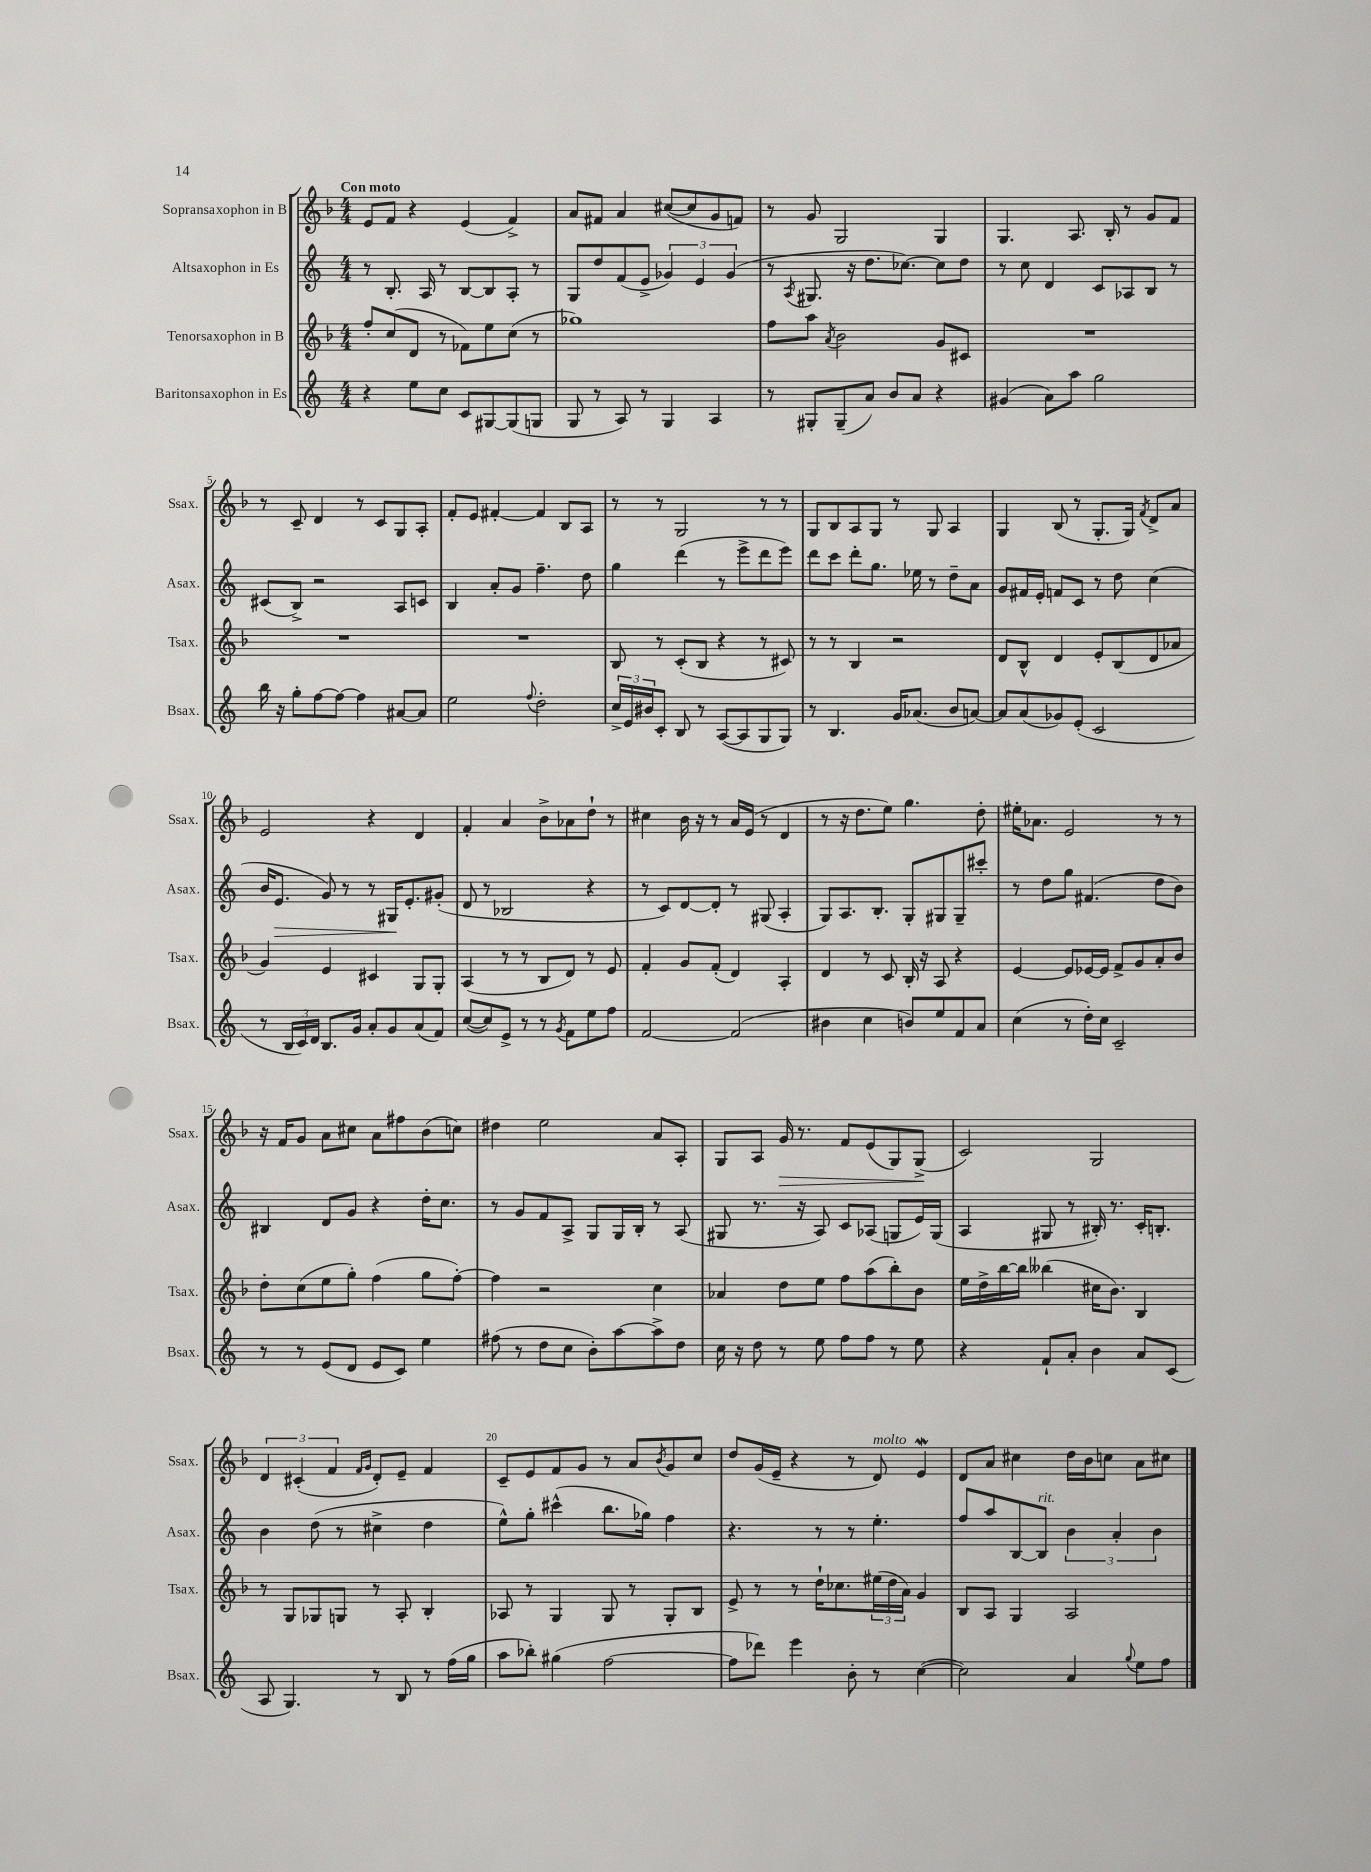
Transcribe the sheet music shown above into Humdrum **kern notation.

**kern	**kern	**kern	**kern
*staff4	*staff3	*staff2	*staff1
*clefG2	*clefG2	*clefG2	*clefG2
*k[]	*k[b-]	*k[]	*k[b-]
*M4/4	*M4/4	*M4/4	*M4/4
4r	8ff'/L	8r	8e/L
.	(8cc/	8.B'/	8f/J
8ee\L	8d/J	.	4r
.	.	16A/	.
8cc\J	8r	8r	.
8c/L	8f-\L)	[8B/L	(4e/
[8G#/	8ee\	8B/]	.
(8G#/]	(8cc\J	8A'/J	4f^/)
8G/J	8r	8r	.
=	=	=	=
8G/	1gg-)	8G/L	8a/L
8r	.	8dd/	8f#/J
8A/)	.	(8f/	4a/
8r	.	8e^/J	.
4G/	.	6g-/)	([8cc#/L
.	.	.	8cc#/]
.	.	6e/	.
4A/	.	.	8g/
.	.	(6g-/	.
.	.	.	8f/J)
=	=	=	=
8r	8ff\L	8r	8r
.	.	8qA/	.
8G#'/L	8aa\J	8.G#/	8g/
.	8qa/	.	.
(8G#~/	2b-\	.	2G/
.	.	16r	.
8a/J)	.	8.dd\L	.
8b/L	.	.	.
.	.	[8.cc-\J)	.
8a/J	.	.	.
4r	8g/L	8cc-\]L	4G/
.	8c#/J	8dd\J	.
=	=	=	=
(4g#/	1r	8r	4.G/
.	.	8cc\	.
8a\L)	.	4d/	.
8aa\J	.	.	8.A/
2gg\	.	8c/L	.
.	.	.	16B-'/
.	.	8A-/	8r
.	.	8B/J	8g/L
.	.	8r	8f/J
=	=	=	=
16bb\	1r	(8c#/L	8r
16r	.	.	.
8gg'\L	.	8B^/J)	8c~/
[8ff\	.	2r	4d/
8ff\_J	.	.	.
4ff\]	.	.	8r
.	.	.	8c/L
[8a#/L	.	8A/L	8G/
8a#/]J	.	8c/J	8A'/J
=	=	=	=
2ee\	1r	4B/	8f'/L
.	.	.	8e/J
.	.	8a'/L	[4f#'/
.	.	8g/J	.
8qqff/	.	.	.
2dd'\	.	4.ff~\	4f#/]
.	.	.	8B-/L
.	.	8dd\	8A/J
=	=	=	=
24cc^/LL	8B-/	4gg\	8r
24e/	.	.	.
24b#/J	.	.	.
8c'/J	8r	.	8r
8B/	(8c'/L	(4ddd\	2G/
8r	8B-/J	.	.
([8A/L	4r	8r	.
8A/]	.	8eee^\L	.
8G/	8r	8ddd\	8r
8G/J)	8c#/)	8eee\J)	8r
=	=	=	=
8r	8r	8ddd\L	8G/L
4.B/	8r	8ccc\J	8B-/
.	4B-/	8ddd'\L	8A/
.	.	8.gg\J	8G/J
16g/LK	2r	.	8r
(8.a-/J	.	16ee-\	.
.	.	8r	8G/
8b/L	.	8dd~\L	4A/
[8a/J)	.	8a\J	.
=	=	=	=
8a/]L	8d/L	8g/L	4G/
(8a/	8B-^^/J	16f#/L	.
.	.	16e'/JJ	.
8g-/)	4d/	8f/L	(8B-/
(8e'/J	.	8c/J	8r
2c/	8e'/L	8r	8.G'/L
.	(8B-/	8dd\	.
.	.	.	16G/Jk)
.	.	.	8qf/
.	8d/	(4cc\	8d^/L
.	8a-/J	.	8a/J
=	=	=	=
8r	4g/)	16b/LK	2e/
.	.	8.e/J	.
24B/LL	.	.	.
24c/)	.	.	.
24d/JJ	.	.	.
8.B/L	4e/	8g/)	.
.	.	8r	.
16g/Jk	.	.	.
8a'/L	4c#/	8r	4r
8g/	.	16G#/LK	.
.	.	8.e'/	.
(8a/	8G/L	.	4d/
8f/J)	8G'/J	(8g#'/J	.
=	=	=	=
([8cc/L	(4A/	8d/	4f'/
8cc/])	.	8r	.
8e^/J	8r	2B-/	4a/
8r	8r	.	.
8r	8B-/L	.	8b-^\L
8qg/	.	.	.
8f\L	8d/J)	.	8a-\
8ee\	8r	4r	8dd`\J
8ff\J	8e/	.	8r
=	=	=	=
[2f/	4f'/	8r	4cc#\
.	.	8c/L)	.
.	8g/L	[8d/	16b-\
.	.	.	16r
.	(8f'/J	8d'/]J	8r
(2f/]	4d/)	8r	16a/LL
.	.	.	(16e/JJ
.	.	(8G#/	8r
.	4A'/	4A'/	4d/
=	=	=	=
4b#\	4d/	8G/L)	8r
.	.	8.A/	16r
.	.	.	8.dd\L
4cc\	8r	.	.
.	.	8.B'/J	.
.	8c/	.	8ee\J)
8b/L)	16B-'/	8G'/L	4.gg\
.	16r	.	.
8ee/	8A/	8G#/	.
8f/	4r	8G#~/	.
8a/J	.	8ccc#'/J	8dd'\
=	=	=	=
(4cc\	[4e/	8r	16ee#'\LK
.	.	.	8.a-\J
.	.	8dd\L	.
8r	8e/]L	8gg\J	2e/
16dd'\LL)	[16e-/L	(4.f#/	.
16cc\JJ	16e-/]JJ	.	.
2c~/	8f^/L	.	.
.	8g/	.	.
.	8a'/	8dd\L	8r
.	8b-/J	8b\J)	8r
=	=	=	=
8r	8dd'\L	4B#/	16r
.	.	.	16f/LK
8r	(8cc\	.	8g/J
(8e/L	8ee\	8d/L	8a\L
8d/J	8gg'\J)	8g/J	8cc#\J
8e/L	(4ff\	4r	8a\L
8c/J)	.	.	8ff#\
4ee\	8gg\L	16dd'\LK	(8b-\
.	.	8.cc\J	.
.	[8ff'\J)	.	8cc\J)
=	=	=	=
(8ff#\	4ff\]	8r	4dd#\
8r	.	8g/L	.
8dd\L	2r	8f/	2ee\
8cc\J	.	8A^/J	.
8b'\L)	.	8G/L	.
[8aa\	.	16G/L	.
.	.	16B'/JJ	.
8aa^\]	4cc\	8r	8a/L
8dd\J	.	(8A/	8A'/J
=	=	=	=
16cc\	4a-/	8G#/	8G/L
16r	.	.	.
8dd\	.	8.r	8A/J
8r	8dd\L	.	16g/
.	.	16r	8.r
8ee\	8ee\J	8A/)	.
8ff\L	8ff\L	8c/L	8f/L
8ff\J	(8aa\	(8A-/J	(8e/
8r	8bb-'\)	8G/L	8G/)
8ee\	8b-\J	16e/L)	(8G^/J
.	.	(16G/JJ	.
=	=	=	=
4r	16ee\LL	4A/	2c/)
.	16dd^\	.	.
.	[16bb-\	.	.
.	16bb-\]JJ	.	.
8f`/L	(4bb--\	8G#/	.
8a'/J	.	8r	.
4b\	16cc#\LK	16B#'/)	2G/
.	8.b-\J)	8.r	.
8a/L	4B-/	16c'/LK	.
.	.	8.B'/J	.
(8c/J	.	.	.
=	=	=	=
8A/	8r	4b\	6d/
4.G/)	8G/L	.	.
.	.	.	(6c#'/
.	8G-/	(8dd\	.
.	.	.	6f/
.	8G/J	8r	.
.	.	.	16qqf/LL
.	.	.	16qqg/JJ
8r	8r	4cc#^\	8d'/L)
8B/	8A'/	.	8e~/J
8r	4B-'/	4dd\	4f/
(16ff\LL	.	.	.
16gg\JJ	.	.	.
=	=	=	=
8aa\L	8A-/	8ee^^\L)	8c~/L
8bb-'\J)	8r	8gg'\J	8e/
(4gg#\	4G/	(4ccc#^^\	8f/
.	.	.	8g/J
[2ff\	8G/	8.bb\L	8r
.	8r	.	8a/L
.	.	16gg-\Jk)	.
.	.	.	8qb-/
.	8G'/L	4ff\	8g/
.	8B-/J	.	8cc/J
=	=	=	=
8ff\]L	8e^/	4.r	8dd/L
8ddd-\J)	8r	.	(16g/L
.	.	.	16e~/JJ
4eee\	8r	.	4r
.	16dd`\LK	8r	.
.	8.cc-\	.	.
8b'\	.	8r	8r
8r	(24ee#\L	4.ee'\	8d/)
.	24dd\	.	.
.	24a\JJ)	.	.
([4cc\	4g/	.	4e/
=	=	=	=
2cc\])	8B-/L	8ff/L	8d/L
.	8A/J	8aa/	8a/J
.	4G/	[8B/	4cc#\
.	.	8B/]J	.
4a/	2A/	6b\	16dd\LL
.	.	.	16b-\J
.	.	.	8cc\J
.	.	6a'/	.
8qqgg/	.	.	.
8ee\L	.	.	8a\L
.	.	6b\	.
8ff\J	.	.	8cc#\J
==	==	==	==
*-	*-	*-	*-
